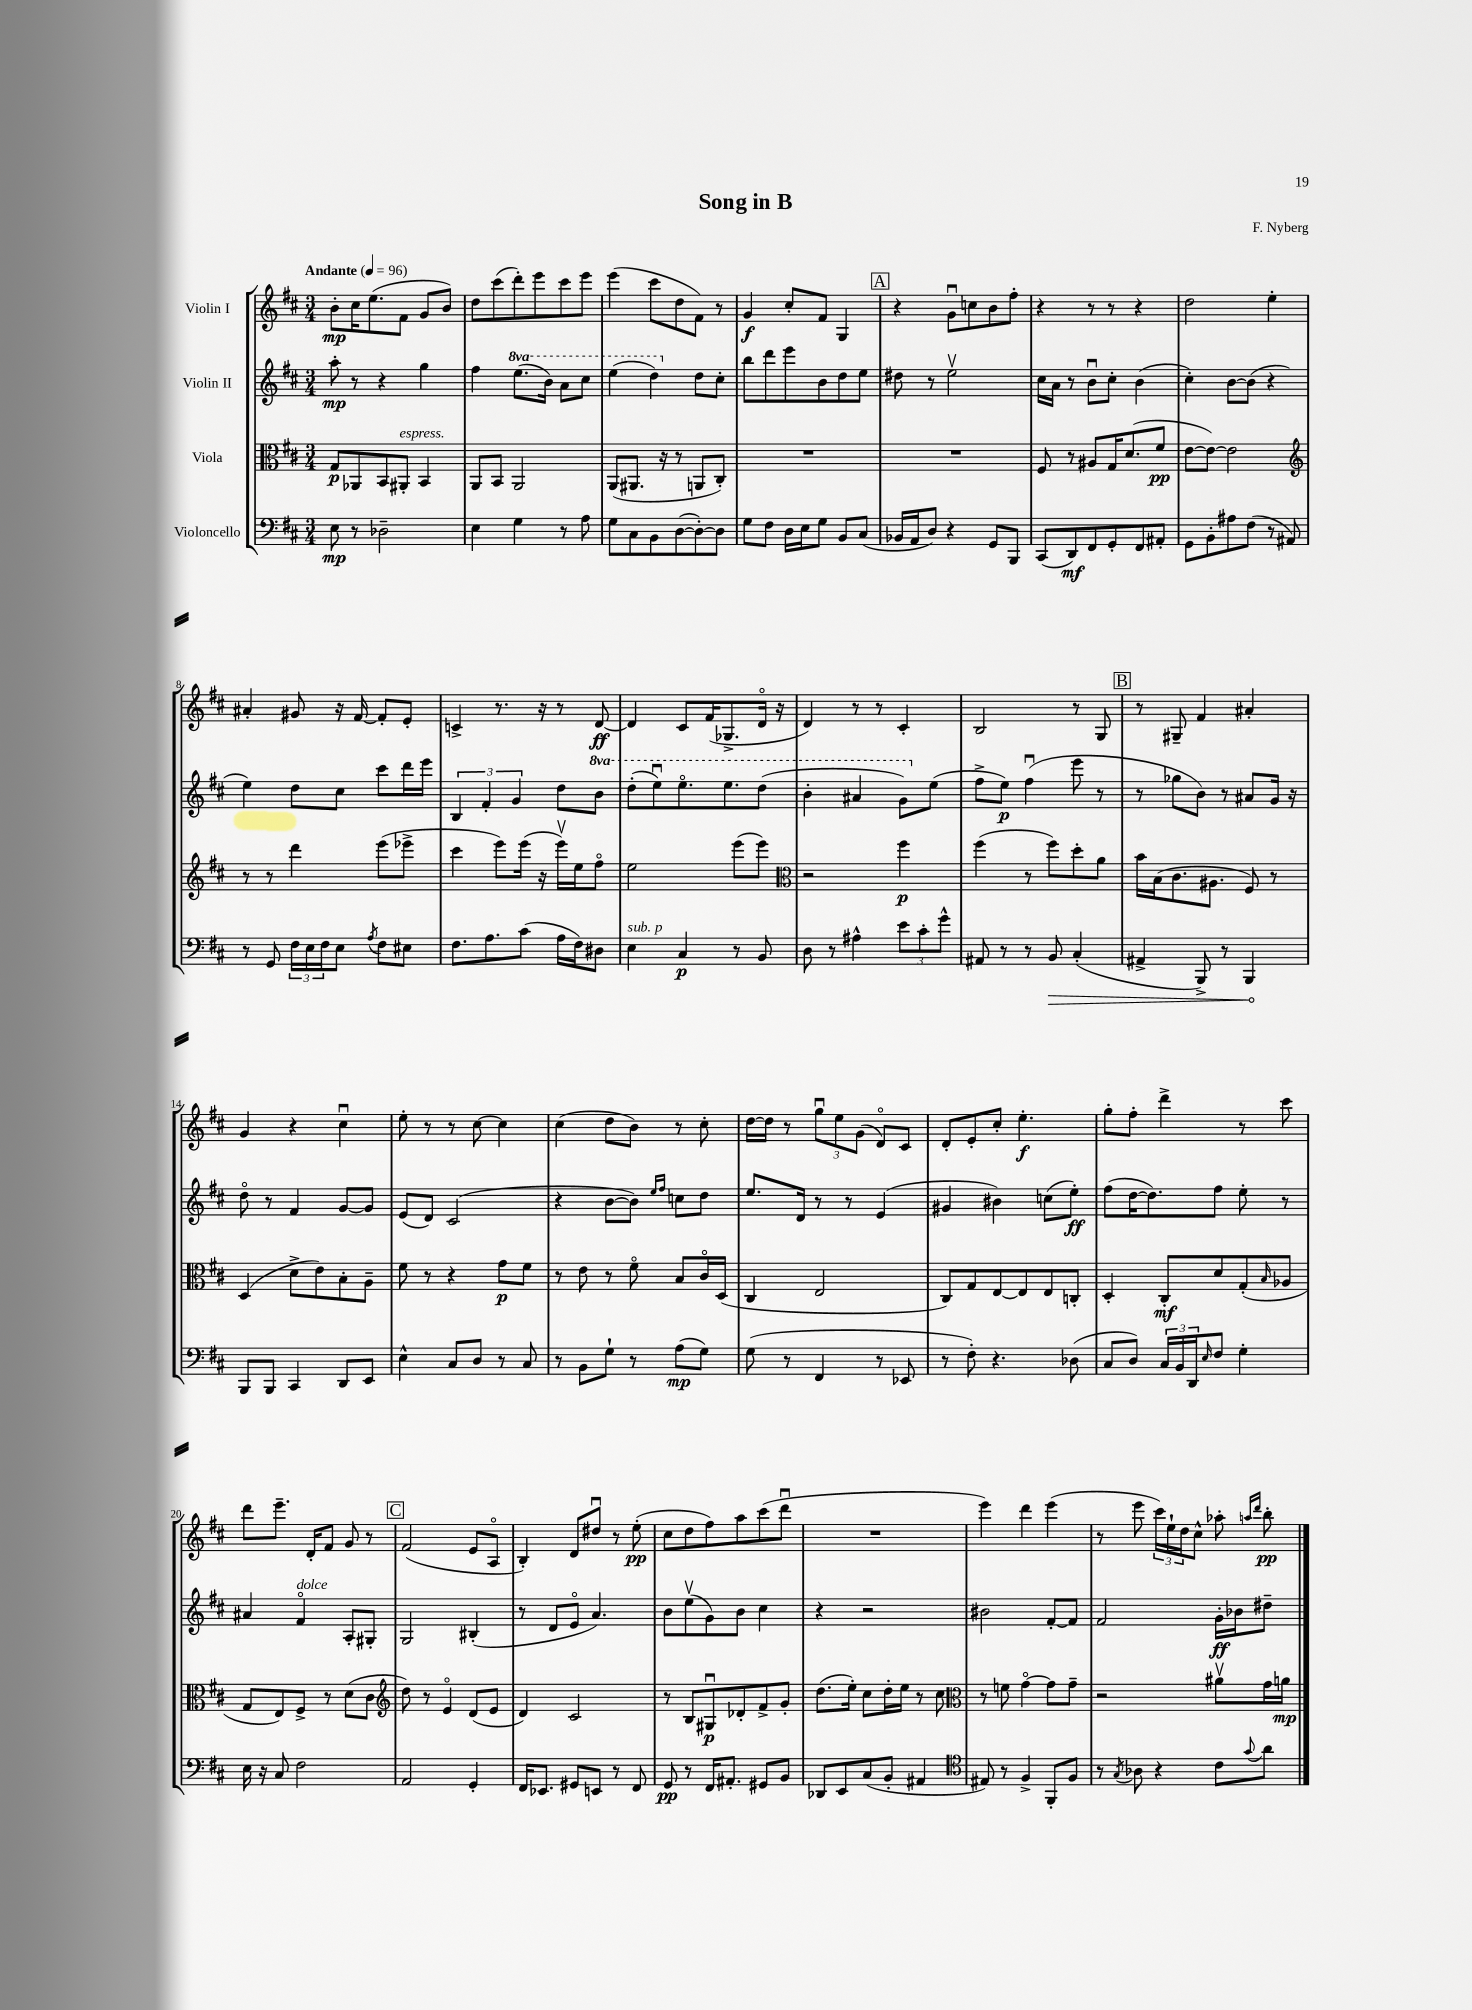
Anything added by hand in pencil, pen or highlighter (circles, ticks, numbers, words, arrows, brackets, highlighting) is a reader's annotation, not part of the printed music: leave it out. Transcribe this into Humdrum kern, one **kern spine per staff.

**kern	**dynam	**kern	**dynam	**kern	**dynam	**kern	**dynam
*part4	*part4	*part3	*part3	*part2	*part2	*part1	*part1
*staff4	*staff4	*staff3	*staff3	*staff2	*staff2	*staff1	*staff1
*I"Violoncello	*	*I"Viola	*	*I"Violin II	*	*I"Violin I	*
*clefF4	*	*clefC3	*	*clefG2	*	*clefG2	*
*k[f#c#]	*	*k[f#c#]	*	*k[f#c#]	*	*k[f#c#]	*
*M3/4	*	*M3/4	*	*M3/4	*	*M3/4	*
*MM96	*	*MM96	*	*MM96	*	*MM96	*
=1	=1	=1	=1	=1	=1	=1	=1
!	!	!	!	!	!	!LO:TX:a:B:t=Andante	!
8E\	mp	8G/L	p	8aa'\	mp	8b'\L	mp
8r	.	8AA-X/	.	8r	.	16cc#\K	.
.	.	.	.	.	.	(8.ee\	.
2D-X~\	.	8BB/	.	4r	.	.	.
!	!	!LO:TX:a:i:t=espress.	!	!	!	!	!
.	.	8AA#X'/J	.	.	.	8f#\J	.
.	.	4BB/	.	4gg\	.	8g/L	.
.	.	.	.	.	.	8b/J)	.
=2	=2	=2	=2	=2	=2	=2	=2
4E\	.	8AA/L	.	4ff#\	.	8dd\L	.
.	.	8BB/J	.	.	.	(8ccc#\	.
*	*	*	*	*8va	*	*	*
4G\	.	2AA/	.	(8.eee\L	.	8ddd'\)	.
.	.	.	.	.	.	8eee\	.
.	.	.	.	16bb\Jk)	.	.	.
8r	.	.	.	8aa\L	.	8ccc#\	.
8A\	.	.	.	8ccc#\J	.	8eee\J	.
=3	=3	=3	=3	=3	=3	=3	=3
8G\L	.	(8AA/L	.	(4eee\	.	(4eee\	.
8C#\	.	8.AA#X/J	.	.	.	.	.
8BB\	.	.	.	4ddd\)	.	8ccc#\L	.
.	.	16r	.	.	.	.	.
([8D\	.	8r	.	.	.	8dd\	.
*	*	*	*	*X8va	*	*	*
8D'\_)	.	8AAn/L	.	8dd\L	.	8f#\J)	.
8D\J]	.	8C#'/J)	.	8cc#'\J	.	8r	.
=4	=4	=4	=4	=4	=4	=4	=4
8G\L	.	2.r	.	8bb\L	.	4g/	f
8F#\J	.	.	.	8ddd\	.	.	.
16D\LL	.	.	.	8eee\	.	8cc#'/L	.
16E\J	.	.	.	.	.	.	.
8G\J	.	.	.	8b\	.	8f#/J	.
8BB/L	.	.	.	8dd\	.	4G/	.
(8C#/J	.	.	.	8ee\J	.	.	.
!!LO:REH:place=s1:t=A
=5	=5	=5	=5	=5	=5	=5	=5
16BB-X/LL	.	2.r	.	8dd#X\	.	4r	.
16AA/J	.	.	.	.	.	.	.
8D/J)	.	.	.	8r	.	.	.
4r	.	.	.	2eev\	.	8gu\L	.
.	.	.	.	.	.	8ccn\	.
8GG/L	.	.	.	.	.	8b\	.
8BBB/J	.	.	.	.	.	8ff#'\J	.
=6	=6	=6	=6	=6	=6	=6	=6
(8CC#/L	.	8F#/	.	16cc#\LL	.	4r	.
.	.	.	.	16a\JJ	.	.	.
8DD/)	mf	8r	.	8r	.	.	.
8FF#/	.	8A#X/L	.	8bu\L	.	8r	.
8GG'/	.	16G/K	.	8cc#'\J	.	8r	.
.	.	(8.d/	.	.	.	.	.
8FF#/	.	.	.	(4b\	.	4r	.
8AA#X'/J	.	8f#/J	pp	.	.	.	.
=7	=7	=7	=7	=7	=7	=7	=7
8GG\L	.	[8e\L	.	4cc#'\)	.	2dd\	.
8BB'\	.	8e\J_)	.	.	.	.	.
8A#X\	.	2e\]	.	[8b\L	.	.	.
(8F#\J	.	.	.	(8b\J]	.	.	.
8r	.	.	.	4r	.	4ee'\	.
8AA#X/)	.	.	.	.	.	.	.
!!LO:LB:g=z
=8	=8	=8	=8	=8	=8	=8	=8
*	*	*clefG2	*	*	*	*	*
8r	.	8r	.	4ee\)	.	4a#X'/	.
8GG/	.	8r	.	.	.	.	.
24F#\LL	.	4ddd\	.	8dd\L	.	8g#X/	.
24E\	.	.	.	.	.	.	.
24F#\J	.	.	.	.	.	.	.
8E\J	.	.	.	8cc#\J	.	16r	.
.	.	.	.	.	.	[16f#/	.
8qA/	.	.	.	.	.	.	.
8F#\L	.	(8eee\L	.	8ccc#\L	.	8f#'/L]	.
8E#X\J	.	8eee-X^\J	.	16ddd\L	.	8e'/J	.
.	.	.	.	16eee\JJ	.	.	.
=9	=9	=9	=9	=9	=9	=9	=9
8.F#\L	.	4ccc#\	.	6B/	.	4cn^/	.
.	.	.	.	6f#'/	.	.	.
8.A\	.	.	.	.	.	.	.
.	.	8eee\L)	.	.	.	8.r	.
.	.	.	.	6g/	.	.	.
(8c#\J	.	(16eee\Jk	.	.	.	.	.
.	.	16r	.	.	.	16r	.
16A\LL	.	16eeev\LL)	.	8dd\L	.	8r	.
16F#\J)	.	16ee\J	.	.	.	.	.
*	*	*	*	*8va	*	*	*
8D#X\J	.	8ff#\J	.	8bb\J	.	[8d/	ff
=10	=10	=10	=10	=10	=10	=10	=10
!LO:TX:a:i:t=sub. p	!	!	!	!	!	!	!
4E\	.	2ee\	.	(8ddd'\L	.	4d/]	.
.	.	.	.	8eeeu\)	.	.	.
4C#/	p	.	.	8.eee\	.	8c#/L	.
.	.	.	.	.	.	(16f#/K	.
.	.	.	.	8.eee\	.	8.G-X^/	.
8r	.	(8eee\L	.	.	.	.	.
8BB/	.	8eee\J)	.	(8ddd\J	.	16d/Jk	.
.	.	.	.	.	.	16r	.
=11	=11	=11	=11	=11	=11	=11	=11
*	*	*clefC3	*	*	*	*	*
8D\	.	2r	.	4bb'\	.	4d/)	.
8r	.	.	.	.	.	.	.
4A#X^^\	.	.	.	4aa#X/	.	8r	.
.	.	.	.	.	.	8r	.
12e\L	.	4ff#\	p	8gg\L)	.	4c#'/	.
12c#'\	.	.	.	.	.	.	.
*	*	*	*	*X8va	*	*	*
.	.	.	.	(8ee\J	.	.	.
12g^^\J	.	.	.	.	.	.	.
=12	=12	=12	=12	=12	=12	=12	=12
8AA#X/	.	(4ff#\	.	8ff#^\L	.	2B/	.
8r	.	.	.	8ee\J)	p	.	.
8r	.	8r	.	(4ff#u\	.	.	.
!	!LO:HP:b	!	!	!	!	!	!
8BB/	>	8ff#\L)	.	.	.	.	.
(4C#'/	.	8dd'\	.	8eee\	.	8r	.
.	.	8a\J	.	8r	.	8G/	.
!!LO:REH:place=s1:t=B
=13	=13	=13	=13	=13	=13	=13	=13
4AA#X^/	.	16b\LL	.	8r	.	8r	.
.	.	(16B\J	.	.	.	.	.
.	.	8.c#\	.	8gg-X\L	.	8G#X~/	.
8BBB^/)	.	.	.	8b\J)	.	4f#/	.
.	.	8.A#X\J	.	.	.	.	.
8r	.	.	.	8r	.	.	.
4BBB/	.	8F#/)	.	8a#X/L	.	4a#X'/	.
.	.	8r	.	16g/Jk	.	.	.
.	.	.	.	16r	.	.	.
.	]	.	.	.	.	.	.
!!LO:LB:g=z
=14	=14	=14	=14	=14	=14	=14	=14
8BBB/L	.	(4D/	.	8dd\	.	4g/	.
8BBB/J	.	.	.	8r	.	.	.
4CC#/	.	8d^\L	.	4f#/	.	4r	.
.	.	8e\)	.	.	.	.	.
8DD/L	.	8B'\	.	[8g/L	.	4cc#u\	.
8EE/J	.	8A~\J	.	8g/J]	.	.	.
=15	=15	=15	=15	=15	=15	=15	=15
4E^^\	.	8f#\	.	(8e/L	.	8ee'\	.
.	.	8r	.	8d/J)	.	8r	.
8C#/L	.	4r	.	(2c#/	.	8r	.
8D/J	.	.	.	.	.	[8cc#\	.
8r	.	8g\L	p	.	.	4cc#\]	.
8C#/	.	8f#\J	.	.	.	.	.
=16	=16	=16	=16	=16	=16	=16	=16
8r	.	8r	.	4r	.	(4cc#\	.
8BB\L	.	8e\	.	.	.	.	.
8G`\J	.	8r	.	[8b\L	.	8dd\L	.
8r	.	8f#\	.	8b\J])	.	8b\J)	.
.	.	.	.	16qqee/LL	.	.	.
.	.	.	.	16qqff#/JJ	.	.	.
(8A\L	mp	8B/L	.	8ccn\L	.	8r	.
8G\J)	.	16c#/L	.	8dd\J	.	8cc#'\	.
.	.	(16D/JJ	.	.	.	.	.
=17	=17	=17	=17	=17	=17	=17	=17
(8G\	.	4C#/	.	8.ee/L	.	[16dd\LL	.
.	.	.	.	.	.	16dd\JJ]	.
8r	.	.	.	.	.	8r	.
.	.	.	.	16d/Jk	.	.	.
4FF#/	.	2E/	.	8r	.	12ggu\L	.
.	.	.	.	.	.	12ee\	.
.	.	.	.	8r	.	.	.
.	.	.	.	.	.	(12g\J	.
8r	.	.	.	(4e/	.	8d/L)	.
8EE-X/	.	.	.	.	.	8c#/J	.
=18	=18	=18	=18	=18	=18	=18	=18
8r	.	8C#/L)	.	4g#X/	.	8d'/L	.
8F#'\)	.	8G/	.	.	.	8e'/	.
4.r	.	[8E/	.	4b#X\)	.	8cc#'/J	.
.	.	8E/]	.	.	.	4.ee'\	f
.	.	8E/	.	(8ccn\L	.	.	.
(8D-X\	.	8Cn'/J	.	8ee'\J)	ff	.	.
=19	=19	=19	=19	=19	=19	=19	=19
8C#/L	.	4D'/	.	(8ff#\L	.	8gg'\L	.
8D/J)	.	.	.	[16dd\K	.	8ff#'\J	.
.	.	.	.	8.dd\])	.	.	.
24C#/LL	.	8C#'/L	mf	.	.	4ddd^\	.
24BB/	.	.	.	.	.	.	.
24DD/J	.	.	.	.	.	.	.
16qqE/	.	.	.	.	.	.	.
8F#/J	.	8d/	.	8ff#\J	.	.	.
4G'\	.	(8G'/	.	8ee'\	.	8r	.
.	.	16qqB/	.	.	.	.	.
.	.	8A-X/J	.	8r	.	8ccc#\	.
!!LO:LB:g=z
=20	=20	=20	=20	=20	=20	=20	=20
16E\	.	8G/L	.	4a#X/	.	8ddd\L	.
16r	.	.	.	.	.	.	.
8C#/	.	8E/)	.	.	.	8.eee~\J	.
!	!	!	!	!LO:TX:a:i:t=dolce	!	!	!
2F#\	.	8F#^/J	.	4f#/	.	.	.
.	.	.	.	.	.	16d'/KL	.
.	.	8r	.	.	.	8f#/J	.
.	.	(8d\L	.	8A'/L	.	8g/	.
.	.	8c#\J	.	8G#X'/J	.	8r	.
!!LO:REH:place=s1:t=C
=21	=21	=21	=21	=21	=21	=21	=21
*	*	*clefG2	*	*	*	*	*
2AA/	.	8dd\)	.	2G/	.	(2f#/	.
.	.	8r	.	.	.	.	.
.	.	4e/	.	.	.	.	.
4GG'/	.	(8d/L	.	(4B#X'/	.	8e/L	.
.	.	8e/J	.	.	.	8A/J	.
=22	=22	=22	=22	=22	=22	=22	=22
16FF#/KL	.	4d/)	.	8r	.	4B'/)	.
8.EE-X/J	.	.	.	.	.	.	.
.	.	.	.	8d/L	.	.	.
8GG#X/L	.	2c#/	.	8e/J	.	8d/L	.
8EEn/J	.	.	.	4.a/)	.	8dd#Xu/J	.
8r	.	.	.	.	.	8r	.
8FF#/	.	.	.	.	.	(8ee'\	pp
=23	=23	=23	=23	=23	=23	=23	=23
8GG/	pp	8r	.	8b\L	.	8cc#\L	.
8r	.	8B/L	.	(8eev\	.	8dd\	.
16FF#/KL	.	8G#Xu/	p	8g\)	.	8ff#\)	.
8.AA#X'/J	.	.	.	.	.	.	.
.	.	8d-X'/	.	8b\J	.	8aa\	.
8GG#X/L	.	8f#^/	.	4cc#\	.	(8ccc#\	.
8BB/J	.	8g'/J	.	.	.	8dddu\J	.
=24	=24	=24	=24	=24	=24	=24	=24
8DD-X/L	.	(8.dd\L	.	4r	.	2.r	.
8EE/	.	.	.	.	.	.	.
.	.	16ee'\Jk)	.	.	.	.	.
(8C#/	.	8cc#\L	.	2r	.	.	.
8BB'/J	.	16dd'\L	.	.	.	.	.
.	.	16ee\JJ	.	.	.	.	.
4AA#X/	.	8r	.	.	.	.	.
.	.	8cc#\	.	.	.	.	.
=25	=25	=25	=25	=25	=25	=25	=25
*clefC4	*	*clefC3	*	*	*	*	*
8E#X/)	.	8r	.	2b#X\	.	4eee\)	.
8r	.	8fn\	.	.	.	.	.
4F#^/	.	[4g\	.	.	.	4ddd\	.
8FF#'/L	.	8g\L]	.	[8f#'/L	.	(4eee\	.
8F#/J	.	8g~\J	.	8f#/J]	.	.	.
=26	=26	=26	=26	=26	=26	=26	=26
8r	.	2r	.	2f#/	.	8r	.
8qG/	.	.	.	.	.	.	.
8A-X\	.	.	.	.	.	8eee\	.
4r	.	.	.	.	.	24ccc#\LL)	.
.	.	.	.	.	.	24ee`\	.
.	.	.	.	.	.	24dd\J	.
.	.	.	.	.	.	8cc#^^\J	.
8c#\L	.	8a#Xv\L	.	16g'\LL	ff	8aa-X'\	.
.	.	.	.	16b-X\J	.	.	.
.	.	.	.	.	.	16qqaan/LL	.
8qqg/	.	.	.	.	.	16qqddd/JJ	.
8a\J	.	16g\L	.	8dd#X~\J	.	8bb'\	pp
.	.	16an\JJ	mp	.	.	.	.
==	==	==	==	==	==	==	==
*-	*-	*-	*-	*-	*-	*-	*-
